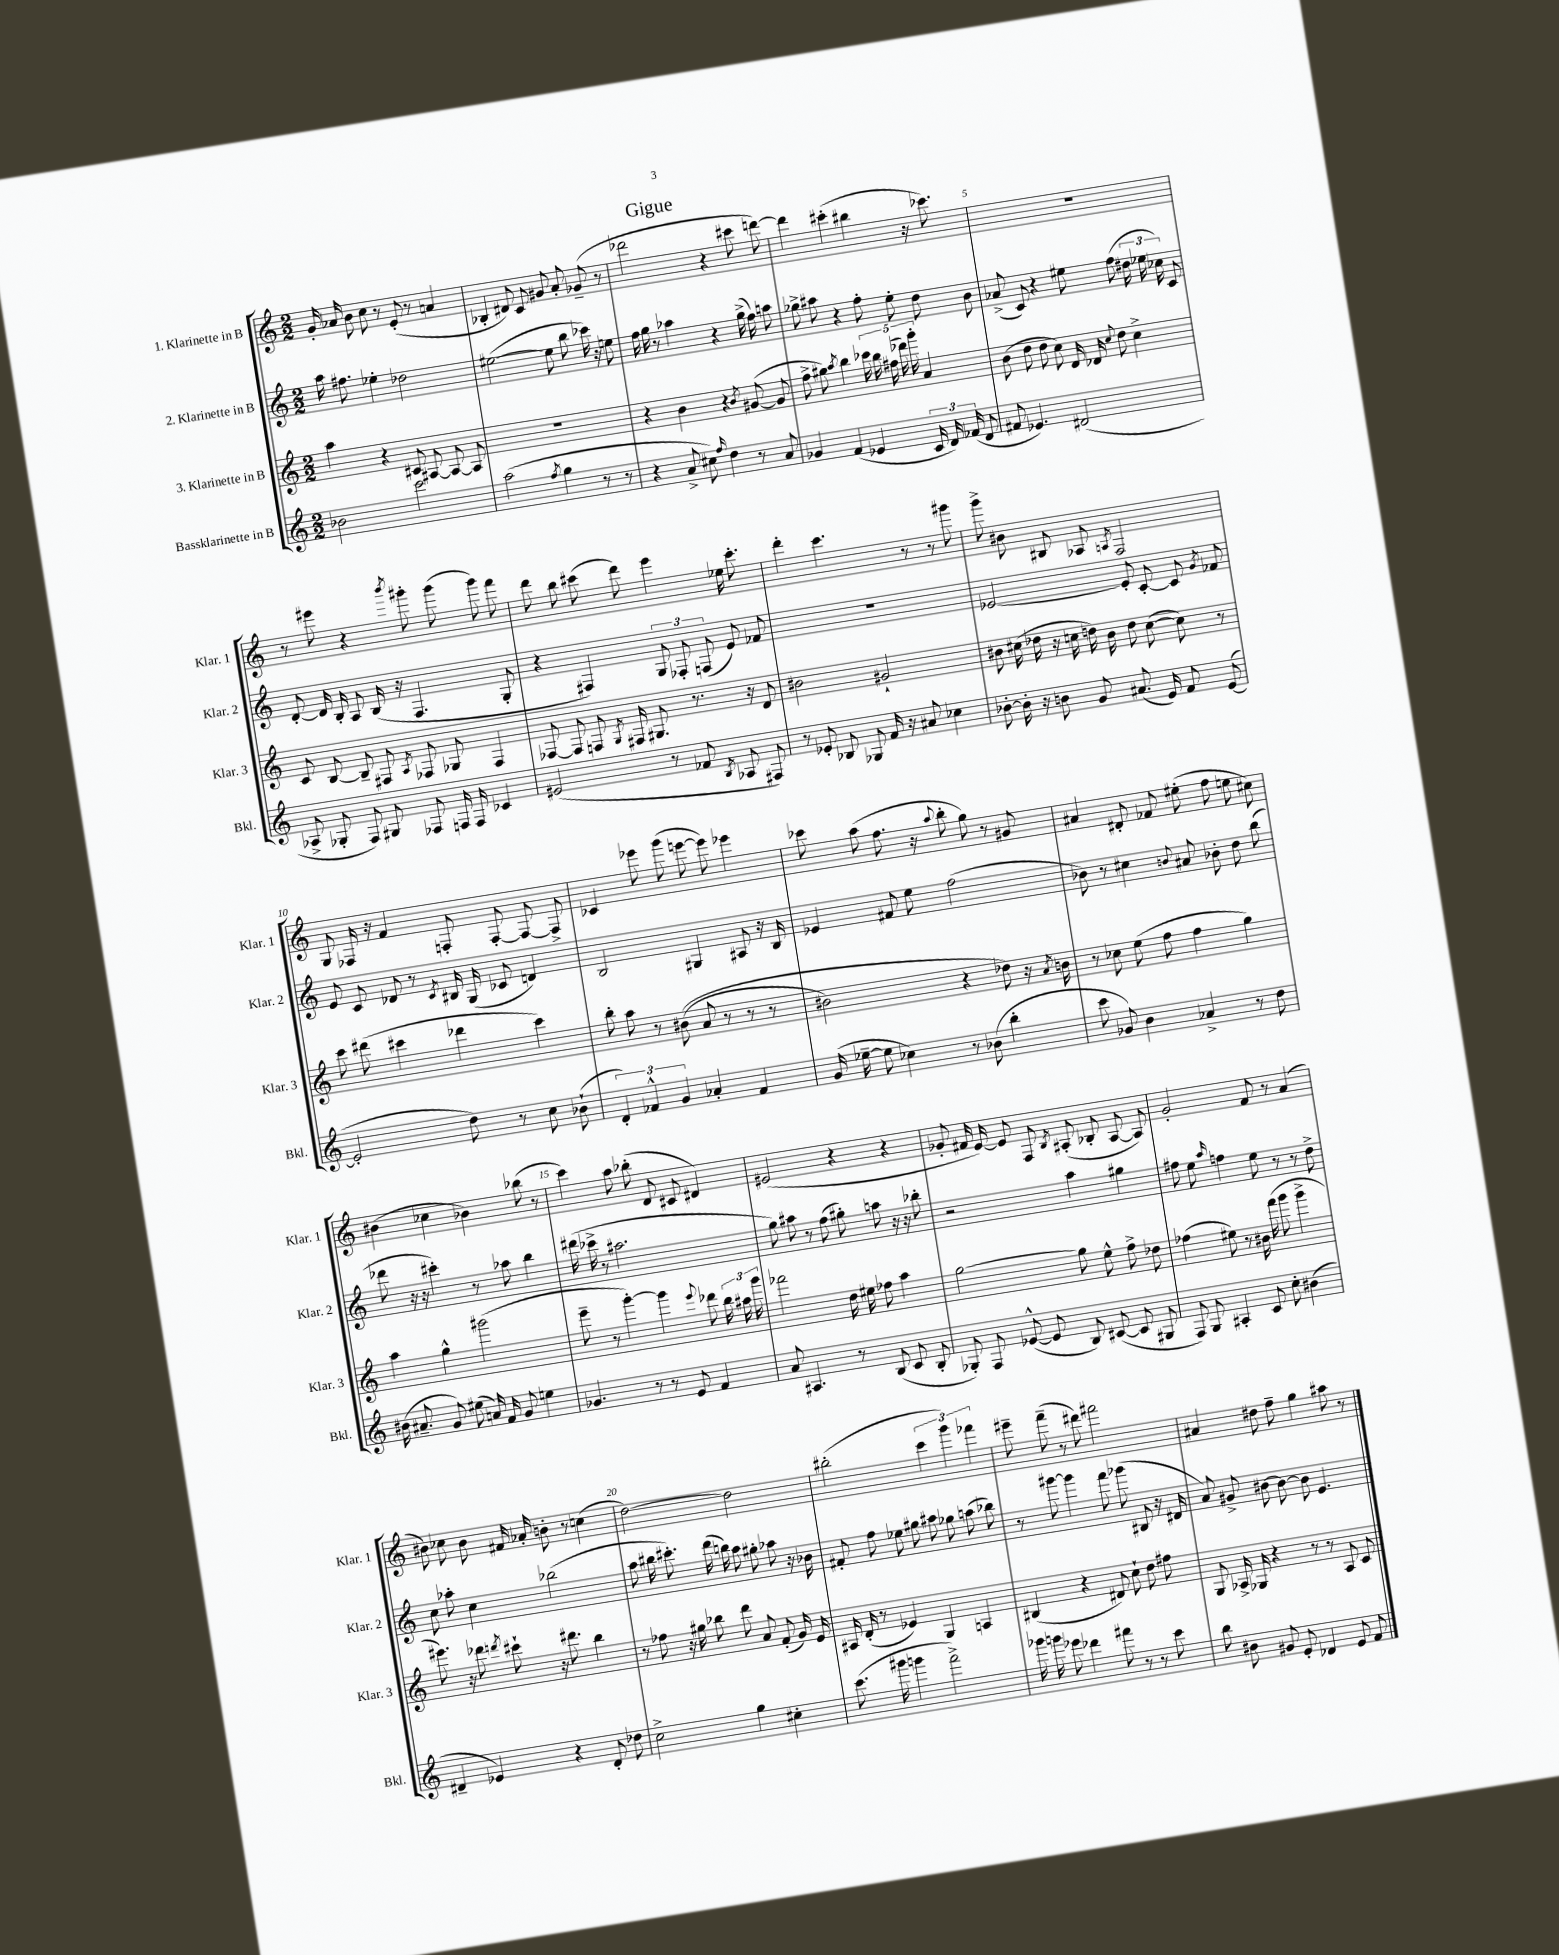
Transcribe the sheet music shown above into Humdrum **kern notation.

**kern	**kern	**kern	**kern
*part4	*part3	*part2	*part1
*staff4	*staff3	*staff2	*staff1
*I"Bassklarinette in B	*I"3. Klarinette in B	*I"2. Klarinette in B	*I"1. Klarinette in B
*I'Bkl.	*I'Klar. 3	*I'Klar. 2	*I'Klar. 1
*clefG2	*clefG2	*clefG2	*clefG2
*k[]	*k[]	*k[]	*k[]
*M2/2	*M2/2	*M2/2	*M2/2
=1	=1	=1	=1
2b-X\	4aa\	16aa\	16g'/
.	.	8.ff#X\	16a-X/
.	.	.	8b\
.	4r	4ee-X'\	8cc\
.	.	.	8r
2ccc\	8c#X/	2dd-X\	(8e'/
.	[8A#X/	.	8r
.	8A#/_	.	4an/
.	8A#/]	.	.
=2	=2	=2	=2
(2aa\	1r	([2ee#X\	4B-X'/
.	.	.	8d#X/)
.	.	.	8c/
8qff/	.	.	.
4gg\	.	8ee#\]	8g#X/
.	.	8bb\	8a'/
8r	.	16ccc-X\)	(8g-X~/
.	.	16r	.
8r	.	8een\	8r
=3	=3	=3	=3
4r	4r	16ff\	2ddd-X\
.	.	16gg\	.
.	.	8r	.
8a^/	4b\	4aa-X\	.
8cc#X\)	.	.	.
16qqff/	.	.	.
4dd\	4r	4r	4r
.	8qb/	.	.
8r	([8g#X/	(16gg^\	8ccc#X\
.	.	16ff\)	.
8a/	8g#/]	8aan\	[8dddn\)
=4	=4	=4	=4
4g-X/	8ff^\	8gg-X^\	4ddd\]
.	8gg#X\)	8aa#X\	.
.	8qaa/	.	.
(4f/	4bb\	4r	(4ccc#X'\
4e-X/	20ccc-X\	8ff'\	4bb#X\
.	20bb\	.	.
.	(20ff#X\	.	.
.	.	8ee'\	.
.	20ddd-X\)	.	.
.	20ggg'\	.	.
24c/	4a/	8dd\	16r
24d/)	.	.	.
.	.	.	8.ccc-X\)
(24f-X/	.	.	.
8d/	.	8b\	.
=5	=5	=5	=5
8f#X/	(8b\	(8a-X^/	1r
4.e-X/)	8dd\	8c/)	.
.	8dd\	4r	.
.	8cc\)	.	.
(2d#X/	16d/	8ee#X\	.
.	16d-X/	.	.
.	8qqcc/	.	.
.	8dd\	(8ff\	.
.	4cc^\	24dd#X\	.
.	.	24ee-X\	.
.	.	24cc-X\)	.
.	.	8c/	.
!!LO:LB:g=z
=6	=6	=6	=6
8A-X^/	8c/	[8d'/	8r
8G-X'/	[8B/	16d/]	8eee#X\
.	.	16B'/	.
8F/)	8B~/]	8A/	4r
8G#X/	8F#X/	(16B/	.
.	.	16r	.
.	8qA/	.	8qbbb/
8F-X/	8F-X/	4.F/	8ggg#X'\
16Fn/	8G-X/	.	(8ggg#\
16F/	.	.	.
4c-X/	4F-/	.	8ggg#\)
.	.	8G'/	8fff\
=7	=7	=7	=7
(2e#X/	[8F-X/	4r	8ddd\
.	8F-/]	.	8bb\
.	8Fn/	4F#X/)	(8ccc#X\
.	8qG/	.	.
.	16F#X/	.	8ddd\)
.	8.G#X/	.	.
8r	.	12G/	4eee\
.	.	12F-X'/	.
8f-X/	8.r	.	.
.	.	(12Fn/	.
8qB/	.	.	.
8A-X/	.	8e/)	16ee-X\
.	16r	.	8.ccc#'\
8F#X/)	8d/	8f-X/	.
=8	=8	=8	=8
8r	2b#X\	1r	4ddd'\
8e-X'/	.	.	.
8B-X/	.	.	4.ccc\
8G-X/	.	.	.
16f/	2g#X`/	.	.
16r	.	.	.
8a#X/	.	.	8r
4cc-X\	.	.	8r
.	.	.	8ggg#X\
=9	=9	=9	=9
[8b-X'\	8b#X\	[2e-X/	8ggg^\
16b-'\]	(16cc#X\	.	8b#X\
16r	16dd-X\	.	.
8bn\	16r	.	8B#X/
.	16ccn\	.	.
8g/	16ddn\)	.	8A-X/
.	16b#\	.	.
.	.	.	8qAn/
(8.a#X/	8dd\	8e-'/]	2F/
.	([8cc\	[8c'/	.
16e/)	.	.	.
8f/	8cc\])	8c/]	.
.	.	8qg/	.
([8e/	8r	8f-X/	.
!!LO:LB:g=z
=10	=10	=10	=10
2e'/]	8ccc\	8e/	8G/
.	(8ddd#X\	8c/	16F-X/
.	.	.	16r
.	4ccc#X\	8d-X/	4f/
.	.	8r	.
.	.	8qc/	.
8dd\)	4ddd-X\	16B#X/	8Fn'/
.	.	(16G/	.
8r	.	8c-X/	[8F'/
8cc\	4ccc#\)	4dn/)	8F/_
(8b-X`\	.	.	8F^/]
=11	=11	=11	=11
6d'/)	8bb'\	2B/	4c-X/
.	8aa\	.	.
6f-X^^/	.	.	.
.	8r	.	8eee-X\
6g/	.	.	.
.	((8b#X\	.	(8ggg\
4a-X'/	8a/	4G#X/	[8eeen\
.	8r	.	8eee\])
4f-/	8r	8A#X/	4eee-X\
.	8r	16r	.
.	.	16B/	.
=12	=12	=12	=12
(16g/	2b#X\)	4e-X/	8ccc-X\
[16ee-X~\	.	.	.
8ee-\]	.	.	(8aa\
4cc-X\)	.	8f#X/	8.ff\
.	.	8ee\	.
.	.	.	16r
.	.	.	8qqaa/
8r	4r	(2ff\	8bb'\
(8b-X\	.	.	8gg\)
4bb'\	8dd-X\)	.	8r
.	16r	.	8g#X/
.	8qa/	.	.
.	16bn\	.	.
=13	=13	=13	=13
8ccc\	8r	8b-X\)	4a#X/
8g-X/)	8cc-X\	8r	.
4b\	(8ee\	4cc#X\	8d#X'/
.	8ff\	.	8f-X/
.	.	8qqbn/	.
4a-X^/	4ff\	8a#X/	(8ee#X'\
.	.	8b-X'\	8ff\
8r	4gg\)	8dd\	8een\
8dd\	.	(8bb\	8cc#X\)
!!LO:LB:g=z
=14	=14	=14	=14
(16b#X\	4aa\	8ddd-X\	(4b#X\
8.a#X~/	.	.	.
.	.	16r	.
.	.	16r	.
8g/)	4gg^^\	4ccc#X'\)	4cc-X\
(8ee#X\	.	.	.
16an/)	(2ggg#X\	8r	4b-X\)
16f/	.	.	.
8g/	.	8aa-X\	.
4een\	.	4bb\	(8bb-X\
.	.	.	8r
=15	=15	=15	=15
4.g-X/	8eee~\	(16ddd#X\	4ccc\)
.	.	16ccc-X^\	.
.	8r	8r	.
.	[4ggg'\)	2.aa#X\	8aa\
8r	.	.	(8bb-X'\
8r	4ggg\]	.	8d/
8e/	.	.	8c#X/
.	8qqeee/	.	.
4f/	8ddd-X\	.	4d#X/)
.	24bb\	.	.
.	24aa#X\	.	.
.	24ggg\	.	.
=16	=16	=16	=16
8a/	2fff-X\	8gg\)	(2e#X/
4.A#X/	.	8aa#X\	.
.	.	8r	.
.	.	(8ff\	.
8r	16dd\	8gg#X'\)	4r
.	16ee#X\	.	.
(8B/	8ff-X\	8aan\	.
8c/	4aa\	16r	4r
.	.	16r	.
8B'/	.	8bb-X'\	.
=17	=17	=17	=17
8G-X'/)	[2gg\	2r	8g-X'/
8F/	.	.	16f#X/
.	.	.	[16e/)
([8e-X^^/	.	.	8e/]
8e-/]	.	.	8F/
.	.	.	8qB/
8B/)	8gg\]	4aa\	(8A#X'/
([8c#X/	8ee^^\	.	8B-X'/
8c#/]	8ff^\	4gg#X\	[8A#/
8G#X/	8dd-X\	.	8A#/])
=18	=18	=18	=18
8F/)	(4ff-X\	8ff#X\	2g'/
8G/	.	8ee\	.
.	.	16qqaa/	.
4A#X'/	8ee#X\)	4ffn\	.
.	8r	.	.
8c/	16b#X\	8ee\	8f/
.	(16fff\	.	.
8cc'\	8ggg\	8r	8r
(4b#X\	4ggg^\	8r	(4a/
.	.	8dd^\	.
!!LO:LB:g=z
=19	=19	=19	=19
4d#X~/	8.eee#X\)	8cc\	8b#X\)
.	.	8aa-X'\	8cc-X\
.	16r	.	.
4e-X/)	8ddd-X\	4cc\	8b#\
.	8qdddn/	.	.
.	8ccc#X`\	.	16f#X/
.	.	.	16a-X'/
4r	16r	(2bb-X\	8bn'\
.	8.ddd#X\	.	.
.	.	.	8r
8d#'/	4bb\	.	(4ccn\
8dd-X\	.	.	.
=20	=20	=20	=20
2cc^\	8r	8aa\	[2dd\)
.	8ff-X\	16bb#X\	.
.	.	8.ccc#X'\)	.
.	16r	.	.
.	16gg#X\	.	.
.	8bb-X\	(16ddd\	.
.	.	16bbn\)	.
4gg\	8ddd\	8aa\	2dd\]
.	8a/	8gg#X'\	.
4cc#X'\	(8f'/	8aa-X\	.
.	16g/)	16r	.
.	16e/	16b-X\	.
=21	=21	=21	=21
(8.ccc\	16A#X/	8f#X'/	(2bb#X'\
.	(16d'/	.	.
.	8r	8ff\	.
16ggg#X\	.	.	.
4gggn\	4e-X/)	8ee-X\	.
.	.	8gg#X\	.
2fff^\)	4G/	8aa#X\	6ccc\
.	.	8gg-X\	.
.	.	.	6ggg\)
.	4An/	(8aan\	.
.	.	.	6fff-X\
.	.	8bb-X\)	.
=22	=22	=22	=22
16ggg-X\	(4B#X/	8r	8eee#X~\
16gggn\	.	.	.
8eee-X\	.	[8ggg#X\	(8fff~\
4ddd-X\	4r	4ggg#\]	8r
.	.	.	8ddd#X\)
8fff#X\	8d#X/)	8fff\	2fff#X\
8r	8cc`\	(8ggg-X\	.
8r	8dd\	8B#X/	.
8ccc\	8ff#X\	16r	.
.	.	16d#X/	.
=23	=23	=23	=23
8bb\	8G/	8a/)	4a#X/
8b#X\	16A-X^/	8g#X^/	.
.	16G-X/	.	.
8g#X/	4r	[8b#X\	8dd#X\
8e'/	.	8b#\_	8ff~\
4d-X/	8r	8b#\]	4gg\
.	8r	4.e/	.
8e/	8A-/	.	8aa#X\
8f/	8c/	.	8r
==	==	==	==
*-	*-	*-	*-
